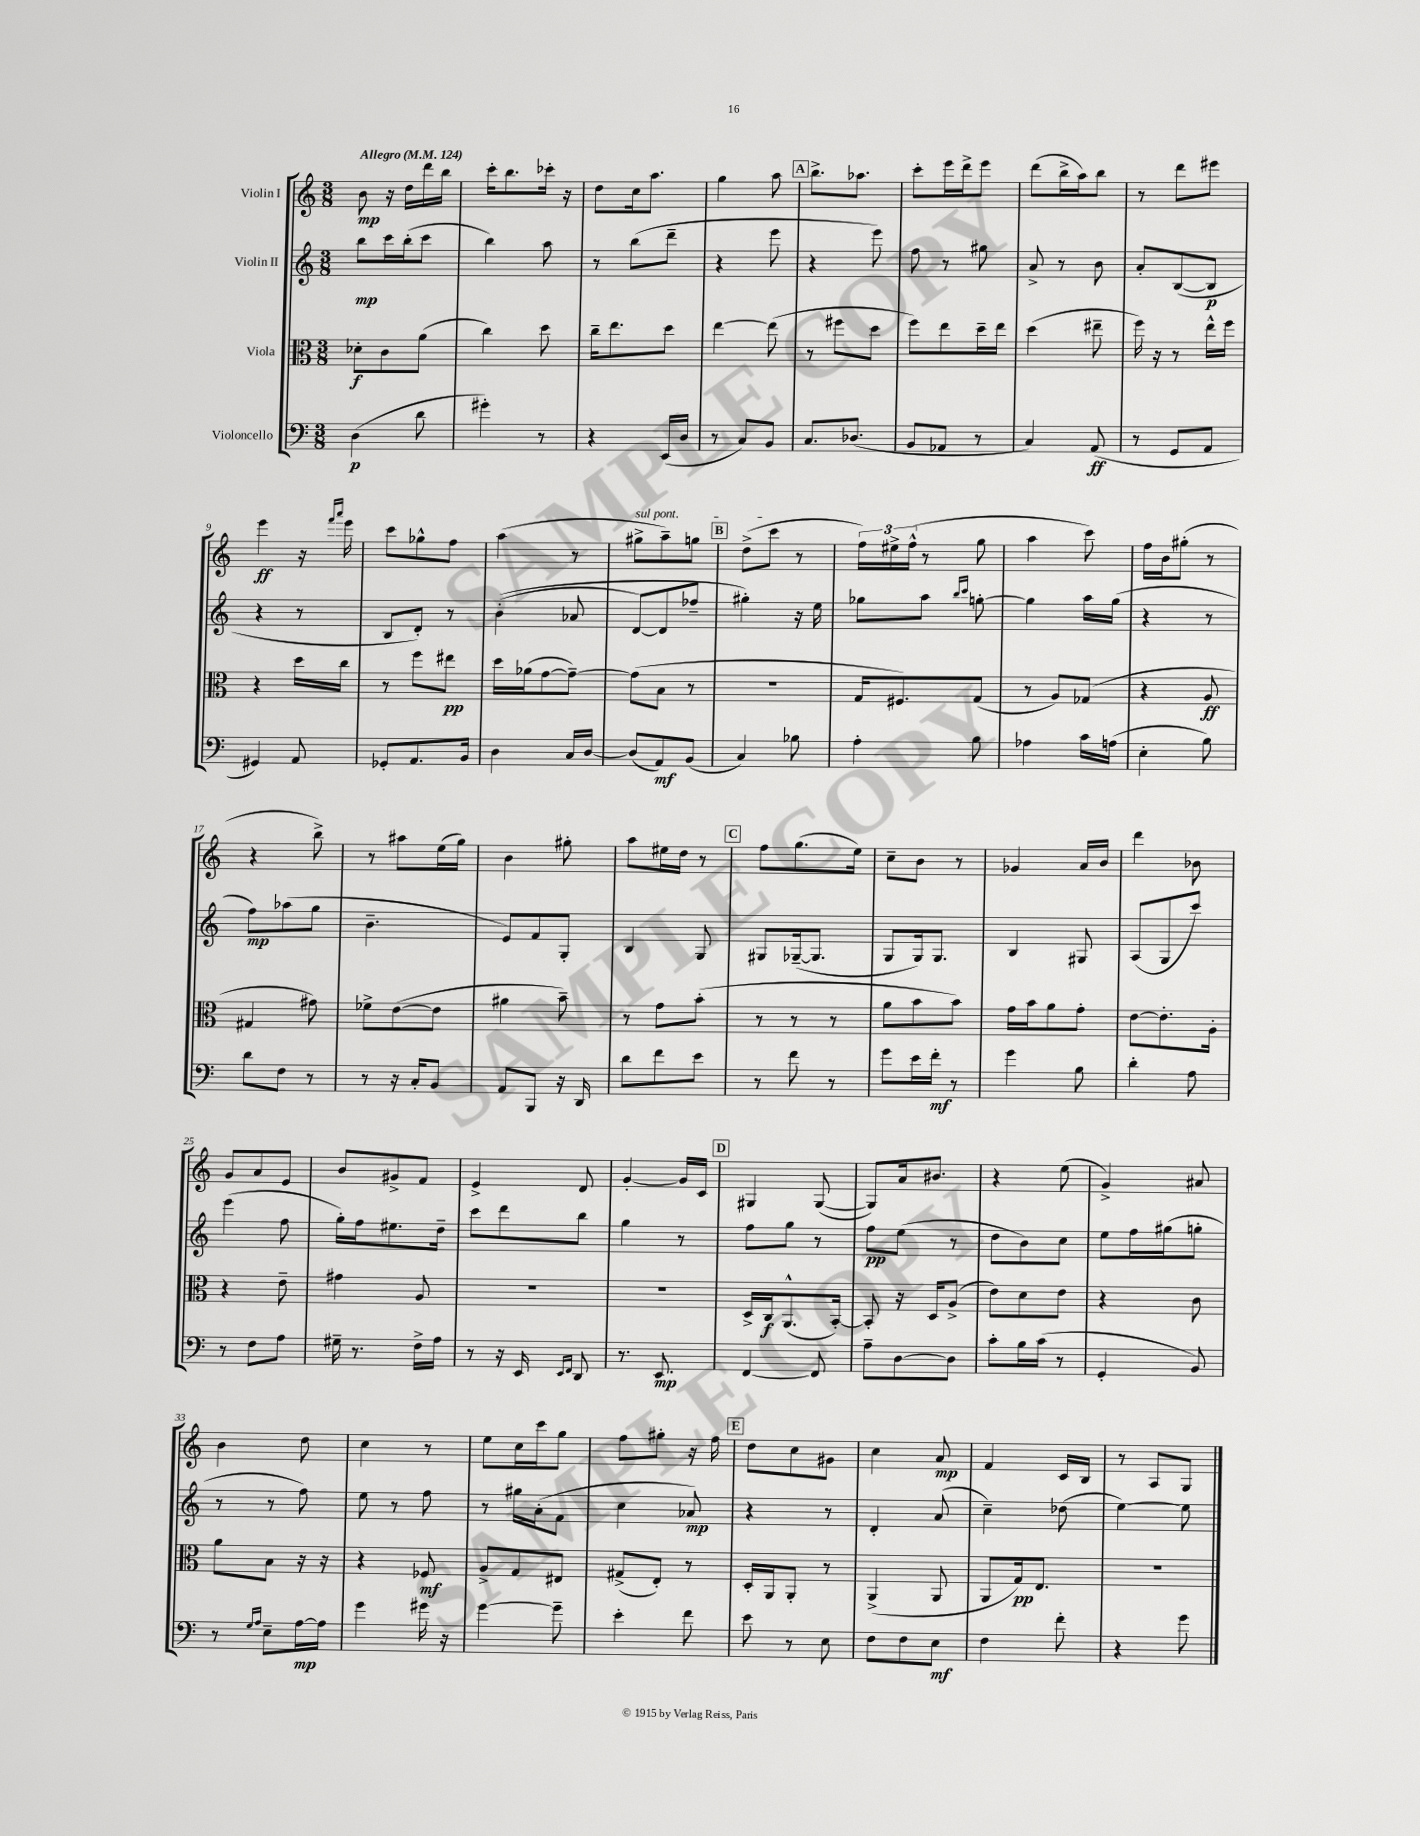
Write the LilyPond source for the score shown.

<<
\new StaffGroup <<
\new Staff = "s0" \with { instrumentName = "Violin I" } {
    \clef treble \key c \major \numericTimeSignature \time 3/8 \tempo "Allegro" 4 = 124
    b'8\mp r16 d''16 d'''16 b''16 |
    c'''16-. b''8. ces'''16-. r16 |
    d''8 c''16 a''8. |
    g''4 a''8 |
    \mark \markup { \box "A" } b''8.-> aes''8. |
    c'''8-. e'''16 d'''16-> e'''8 |
    d'''8( b''16-> a''16) b''8 |
    r8 d'''8 eis'''8 |
    e'''4\ff r16 \grace { f'''16 a'''16 } e'''16 |
    c'''8 ges''8-^ f''8 |
    a''4( r8 |
    \once \override TextSpanner.bound-details.left.text = \markup { \italic "sul pont." } gis''8->\startTextSpan a''8--) g''8 |
    \mark \markup { \box "B" } d''8->( c'''8\stopTextSpan r8 |
    \tuplet 3/2 { f''16) eis''16-> f''16-^( } r8 g''8 |
    a''4 c'''8) |
    f''16 b'16 gis''8-.( r8 |
    r4 b''8->) |
    r8 ais''8 e''16( g''16) |
    b'4 gis''8-. |
    a''8 eis''16 d''16 r8 |
    \mark \markup { \box "C" } f''8 g''8.( e''16) |
    c''8-- b'8 r8 |
    ges'4 a'16 b'16 |
    d'''4 bes'8 |
    g'8 a'8 e'8 |
    b'8 gis'8-> f'8 |
    e'4-> d'8 |
    g'4~-. g'16 c'16 |
    \mark \markup { \box "D" } gis4 gis8~( |
    gis8) a'16 bis'8. |
    r4 e''8( |
    g'4->) ais'8 |
    b'4 d''8 |
    c''4 r8 |
    e''8 c''16 c'''16 g''8 |
    f''8 gis''8-. r16 f''16 |
    \mark \markup { \box "E" } d''8 c''8 gis'8 |
    c''4 a'8\mp |
    f'4 c'16 b16 |
    r8 a8 g8 \bar "|." |
}
\new Staff = "s1" \with { instrumentName = "Violin II" } {
    \clef treble \key c \major \numericTimeSignature \time 3/8
    b''8\mp c'''16 b''16-.( c'''8 |
    b''4) a''8 |
    r8 b''8( d'''8-- |
    r4 e'''8 |
    \mark \markup { \box "A" } r4 e'''8) |
    f''8 r8 gis''8 |
    a'8-> r8 b'8 |
    a'8-. b8~( b8\p |
    r4 r8 |
    b8 d'8-.) r8 |
    b'4-.(\( aes'8 |
    d'8~) d'8 fes''8-- |
    \mark \markup { \box "B" } gis''4-.\) r16 e''16 |
    ges''8 a''8 \grace { b''16 c'''16 } g''8~-. |
    g''4 a''16 g''16( |
    r4 r8 |
    f''8\mp) aes''8( g''8 |
    b'4.-- |
    e'8) f'8 g8-. |
    b4 g8 |
    \mark \markup { \box "C" } gis8 ges16~--( ges8. |
    g8 g16) g8. |
    b4 gis8 |
    a8( g8 c'''8) |
    e'''4( f''8 |
    g''16-.) f''16 eis''8. d''16-- |
    c'''8 d'''8 b''8 |
    g''4 r8 |
    \mark \markup { \box "D" } f''8 g''8 r8 |
    f''8\pp e''8( r8 |
    d''8 b'8) c''8 |
    e''8 f''16 gis''16( g''8-. |
    r8 r8 f''8) |
    e''8 r8 f''8 |
    r8 gis''16 a'16-.( f'8 |
    c''4 aes'8\mp) |
    \mark \markup { \box "E" } r4 r8 |
    d'4-. a'8( |
    c''4--) des''8( |
    e''4~) e''8 \bar "|." |
}
\new Staff = "s2" \with { instrumentName = "Viola" } {
    \clef alto \key c \major \numericTimeSignature \time 3/8
    des'8-.\f c'8 a'8( |
    c''4) d''8 |
    c''16-- e''8. d''8 |
    e''4~ e''8( |
    \mark \markup { \box "A" } r8 fis''8 d''8 |
    f''8) e''8 d''16-- e''16 |
    d''4( eis''8-- |
    f''16) r16 r8 e''16-^ f''16 |
    r4 d''16 c''16 |
    r8 f''8 eis''8\pp |
    d''16 aes'16( g'8~ g'8~--) |
    g'8( b8 r8 |
    \mark \markup { \box "B" } R4. |
    g16 fis8.) g8( |
    r8 a8) ges8( |
    r4 a8\ff |
    gis4 gis'8) |
    fes'8-> e'8~( e'8 |
    ais'4 b'8--) |
    r8 g'8 b'8-.( |
    \mark \markup { \box "C" } r8 r8 r8 |
    a'8 b'8 b'8) |
    g'16 b'16 a'8 g'8-. |
    e'8~ e'8.-. a16-. |
    r4 e'8-- |
    gis'4 a8 |
    R4. |
    R4. |
    \mark \markup { \box "D" } d16-> c16\f a,8.-^( b,16~-.) |
    b,8-. r16 d16 a8->( |
    e'8) d'8 e'8 |
    r4 c'8 |
    a'8 b8 r16 r16 |
    r4 fes8\mf |
    a8-> g8 eis8 |
    gis8->( e8-.) r8 |
    \mark \markup { \box "E" } d16-. a,16 a,8-. r8 |
    a,4->( a,8 |
    a,8 g16\pp) e8. |
    R4. \bar "|." |
}
\new Staff = "s3" \with { instrumentName = "Violoncello" } {
    \clef bass \key c \major \numericTimeSignature \time 3/8
    d4\p( d'8 |
    gis'4-.) r8 |
    r4 e,16( d16 |
    r8 c8) b,8 |
    \mark \markup { \box "A" } c8. des8.( |
    b,8 aes,8 r8 |
    c4) a,8\ff( |
    r8 g,8 a,8 |
    gis,4) a,8 |
    ges,8-. a,8. b,16 |
    d4 c16 d16~ |
    d8( a,8\mf) b,8( |
    \mark \markup { \box "B" } c4) bes8 |
    a4-. b8 |
    aes4 c'16 a16( |
    e4-. b8) |
    d'8 f8 r8 |
    r8 r16 c16-. b,8 |
    a,8 b,,8 r16 d,16 |
    d'8 f'8 e'8 |
    \mark \markup { \box "C" } r8 f'8 r8 |
    g'8 e'16 f'16-.\mf r8 |
    g'4 b8 |
    d'4-. a8 |
    r8 f8 a8 |
    gis16-- r8. f16-> a16 |
    r8 r16 e,16 \grace { e,16 f,16 } d,8 |
    r8. e,8.\mp |
    \mark \markup { \box "D" } f,4~ f,8 |
    a8-- d8~ d8 |
    c'8-. b16 c'16( r8 |
    g,4-. b,8) |
    r8 \grace { g16 a16 } e8-- a16~\mp a16 |
    g'4 gis'16 r16 |
    g'4~ g'8-- |
    e'4-. f'8 |
    \mark \markup { \box "E" } e'8 r8 e8 |
    f8 f8 e8\mf |
    f4 f'8-. |
    r4 g'8 \bar "|." |
}
>>
>>
